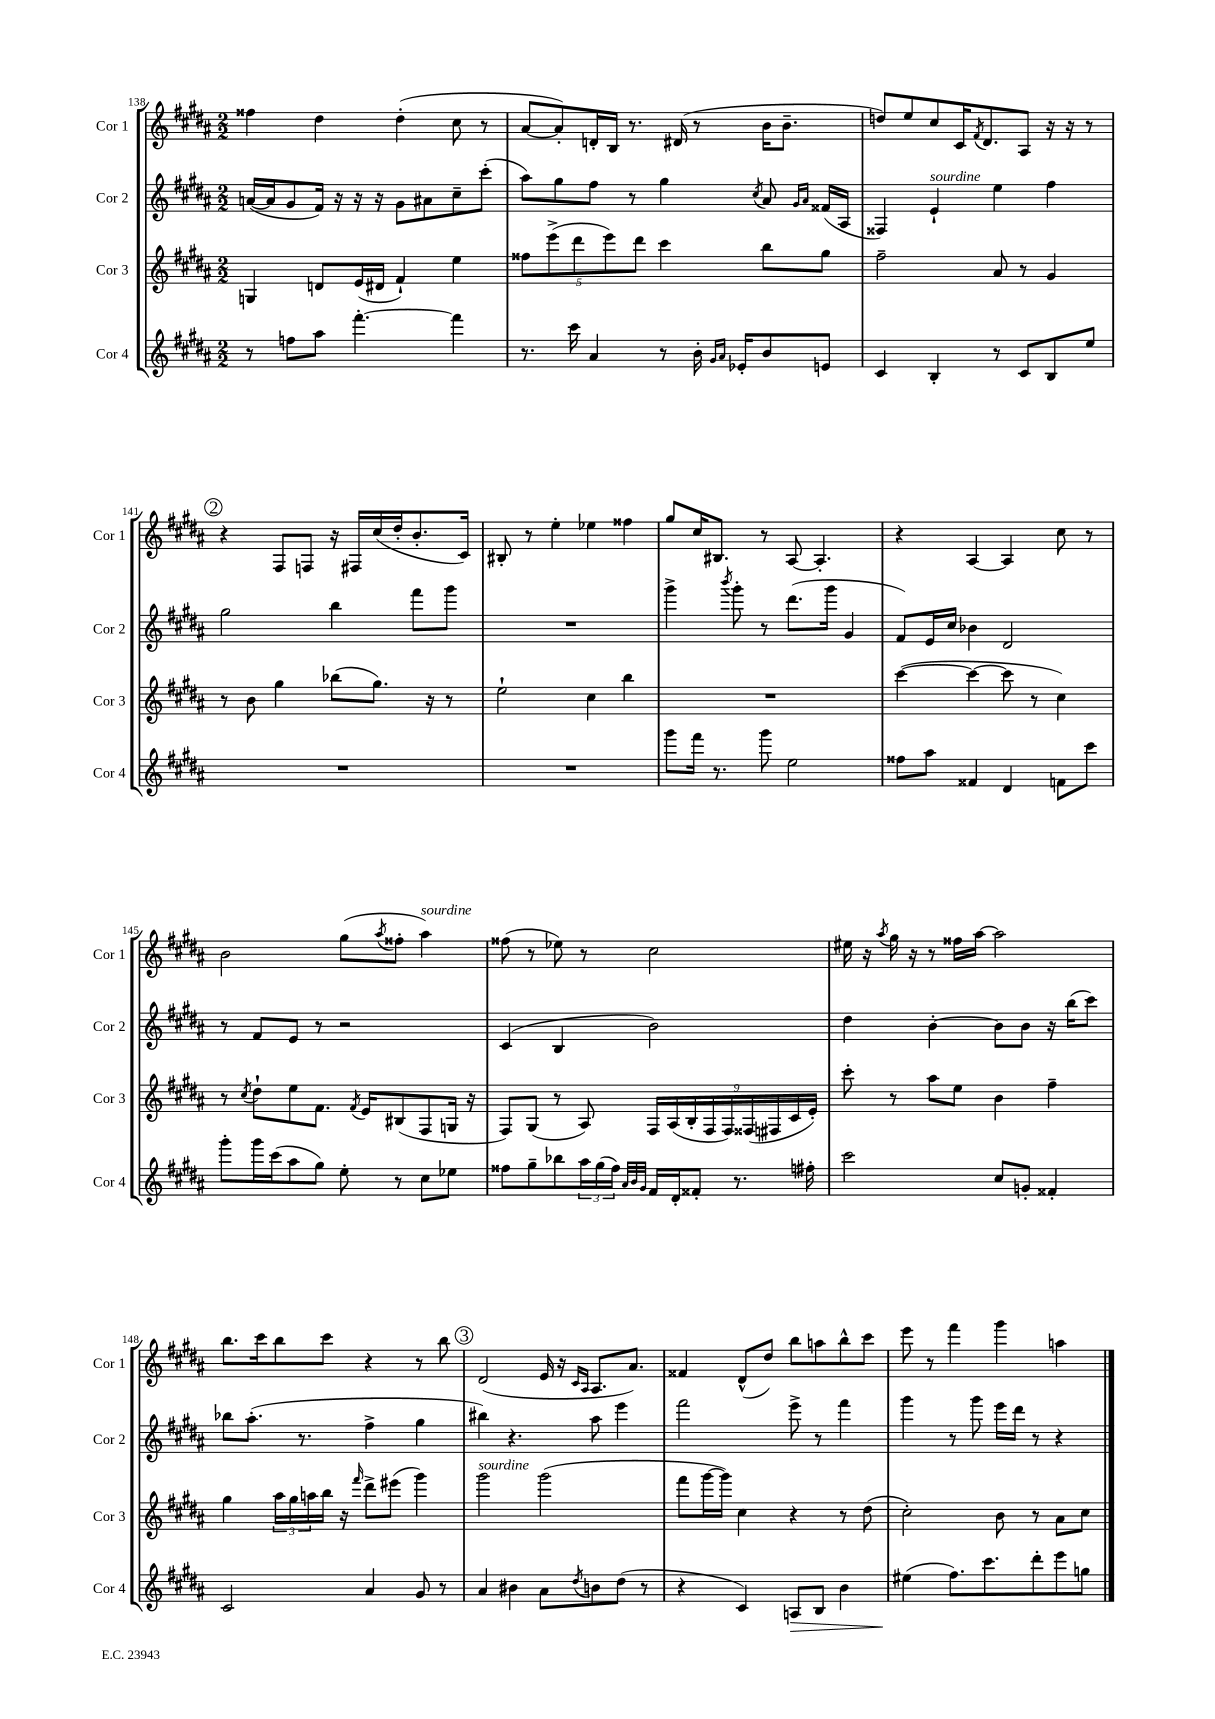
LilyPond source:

<<
\new StaffGroup <<
\new Staff = "s0" \with { instrumentName = "Cor 1" shortInstrumentName = "Cor 1" } {
    \clef treble \key b \major \numericTimeSignature \time 2/2
    fisis''4 dis''4 dis''4-.( cis''8 r8 |
    ais'8~ ais'8-.) d'16-. b16 r8. dis'16( r8 b'16 b'8.-- |
    d''8) e''8 cis''8 cis'16 \acciaccatura { fis'8 } dis'8. ais8 r16 r16 r8 |
    \mark \markup { \circle "2" } r4 fis8 f8 r16 fis16 cis''16( dis''16-. b'8.-. cis'16) |
    bis8-. r8 e''4-. ees''4 fisis''4 |
    gis''8 cis''16 bis8. r8 ais8~ ais4.-. |
    r4 ais4~ ais4 cis''8 r8 |
    b'2 gis''8( \acciaccatura { ais''8 } fisis''8-. ais''4^\markup { \italic "sourdine" }) |
    fisis''8( r8 ees''8) r8 cis''2 |
    eis''16 r16 \acciaccatura { ais''8 } gis''16 r16 r8 fisis''16 ais''16~ ais''2 |
    b''8. cis'''16 b''8 cis'''8 r4 r8 b''8 |
    \mark \markup { \circle "3" } dis'2( e'16 r16 \grace { cis'16 ais16 } ais8. ais'8.) |
    fisis'4 dis'8-^( dis''8) b''8 a''8 b''8-^ cis'''8 |
    e'''8 r8 fis'''4 gis'''4 a''4 \bar "|." |
}
\new Staff = "s1" \with { instrumentName = "Cor 2" shortInstrumentName = "Cor 2" } {
    \clef treble \key b \major \numericTimeSignature \time 2/2
    a'16~( a'16 gis'8 fis'16) r16 r16 r16 gis'8 ais'8 cis''8-- cis'''8-.( |
    ais''8) gis''8 fis''8 r8 gis''4 \acciaccatura { cis''8 } ais'8 \grace { gis'16 ais'16 } fisis'16( ais16 |
    fisis4) e'4-!^\markup { \italic "sourdine" } e''4 fis''4 |
    \mark \markup { \circle "2" } gis''2 b''4 fis'''8 gis'''8 |
    R1 |
    gis'''4-> \acciaccatura { b'''8 } gis'''8-. r8 dis'''8.( gis'''16 gis'4 |
    fis'8) e'16 cis''16 bes'4 dis'2 |
    r8 fis'8 e'8 r8 r2 |
    cis'4( b4 b'2) |
    dis''4 b'4~-. b'8 b'8 r16 b''16( cis'''8) |
    bes''8 ais''8.-.( r8. fis''4-> gis''4 |
    \mark \markup { \circle "3" } bis''4) r4. ais''8 e'''4 |
    fis'''2 e'''8-> r8 fis'''4 |
    gis'''4 r8 gis'''8 e'''16 dis'''16 r8 r4 \bar "|." |
}
\new Staff = "s2" \with { instrumentName = "Cor 3" shortInstrumentName = "Cor 3" } {
    \clef treble \key b \major \numericTimeSignature \time 2/2
    g4 d'8 e'16( dis'16 fis'4-!) e''4 |
    \tuplet 5/4 { fisis''8 e'''8->( dis'''8 e'''8) dis'''8 } cis'''4 b''8 gis''8 |
    fis''2-- ais'8 r8 gis'4 |
    \mark \markup { \circle "2" } r8 b'8 gis''4 bes''8( gis''8.) r16 r8 |
    e''2-! cis''4 b''4 |
    R1 |
    cis'''4~( cis'''4~ cis'''8 r8 cis''4) |
    r8 \acciaccatura { cis''8 } dis''8-! e''8 fis'8. \acciaccatura { fis'8 } e'16 bis8( fis8 g16 r16 |
    fis8) gis8( r8 ais8) \tuplet 9/8 { fis16 ais16( b16-. fis16 fis16) fisis16( fis16 cis'16 e'16-.) } |
    cis'''8-. r8 ais''8 e''8 b'4 fis''4-- |
    gis''4 \tuplet 3/2 { ais''16 gis''16 a''16 } b''16 r16 \grace { fis'''16 } dis'''8-> eis'''8( gis'''4) |
    \mark \markup { \circle "3" } gis'''2^\markup { \italic "sourdine" } gis'''2( |
    fis'''8 gis'''16~ gis'''16) cis''4 r4 r8 dis''8( |
    cis''2-.) b'8 r8 ais'8 cis''8 \bar "|." |
}
\new Staff = "s3" \with { instrumentName = "Cor 4" shortInstrumentName = "Cor 4" } {
    \clef treble \key b \major \numericTimeSignature \time 2/2
    r8 f''8 ais''8 fis'''4.~-. fis'''4 |
    r8. cis'''16 ais'4 r8 b'16-. \grace { gis'16 ais'16 } ees'16-. b'8 e'8 |
    cis'4 b4-. r8 cis'8 b8 e''8 |
    \mark \markup { \circle "2" } R1 |
    R1 |
    gis'''8 fis'''16 r8. gis'''8 e''2 |
    fisis''8 ais''8 fisis'4 dis'4 f'8 cis'''8 |
    gis'''8-. gis'''16 cis'''16( ais''8 gis''8) e''8-. r8 cis''8 ees''8 |
    fisis''8 gis''8-- bes''8 \tuplet 3/2 { ais''16 gis''16( fisis''16) } \grace { ais'32 b'32 gis'32 } fis'16 dis'16-. fisis'8-. r8. fis''16-. |
    cis'''2 cis''8 g'8-. fisis'4-. |
    cis'2 ais'4 gis'8 r8 |
    \mark \markup { \circle "3" } ais'4 bis'4 ais'8 \acciaccatura { dis''8 } b'8 dis''8( r8 |
    r4 cis'4) a8\> b8 b'4 |
    eis''4\!( fis''8.) cis'''8. dis'''8-. e'''8 g''8 \bar "|." |
}
>>
>>
\layout { \context { \Score currentBarNumber = #138 } }
